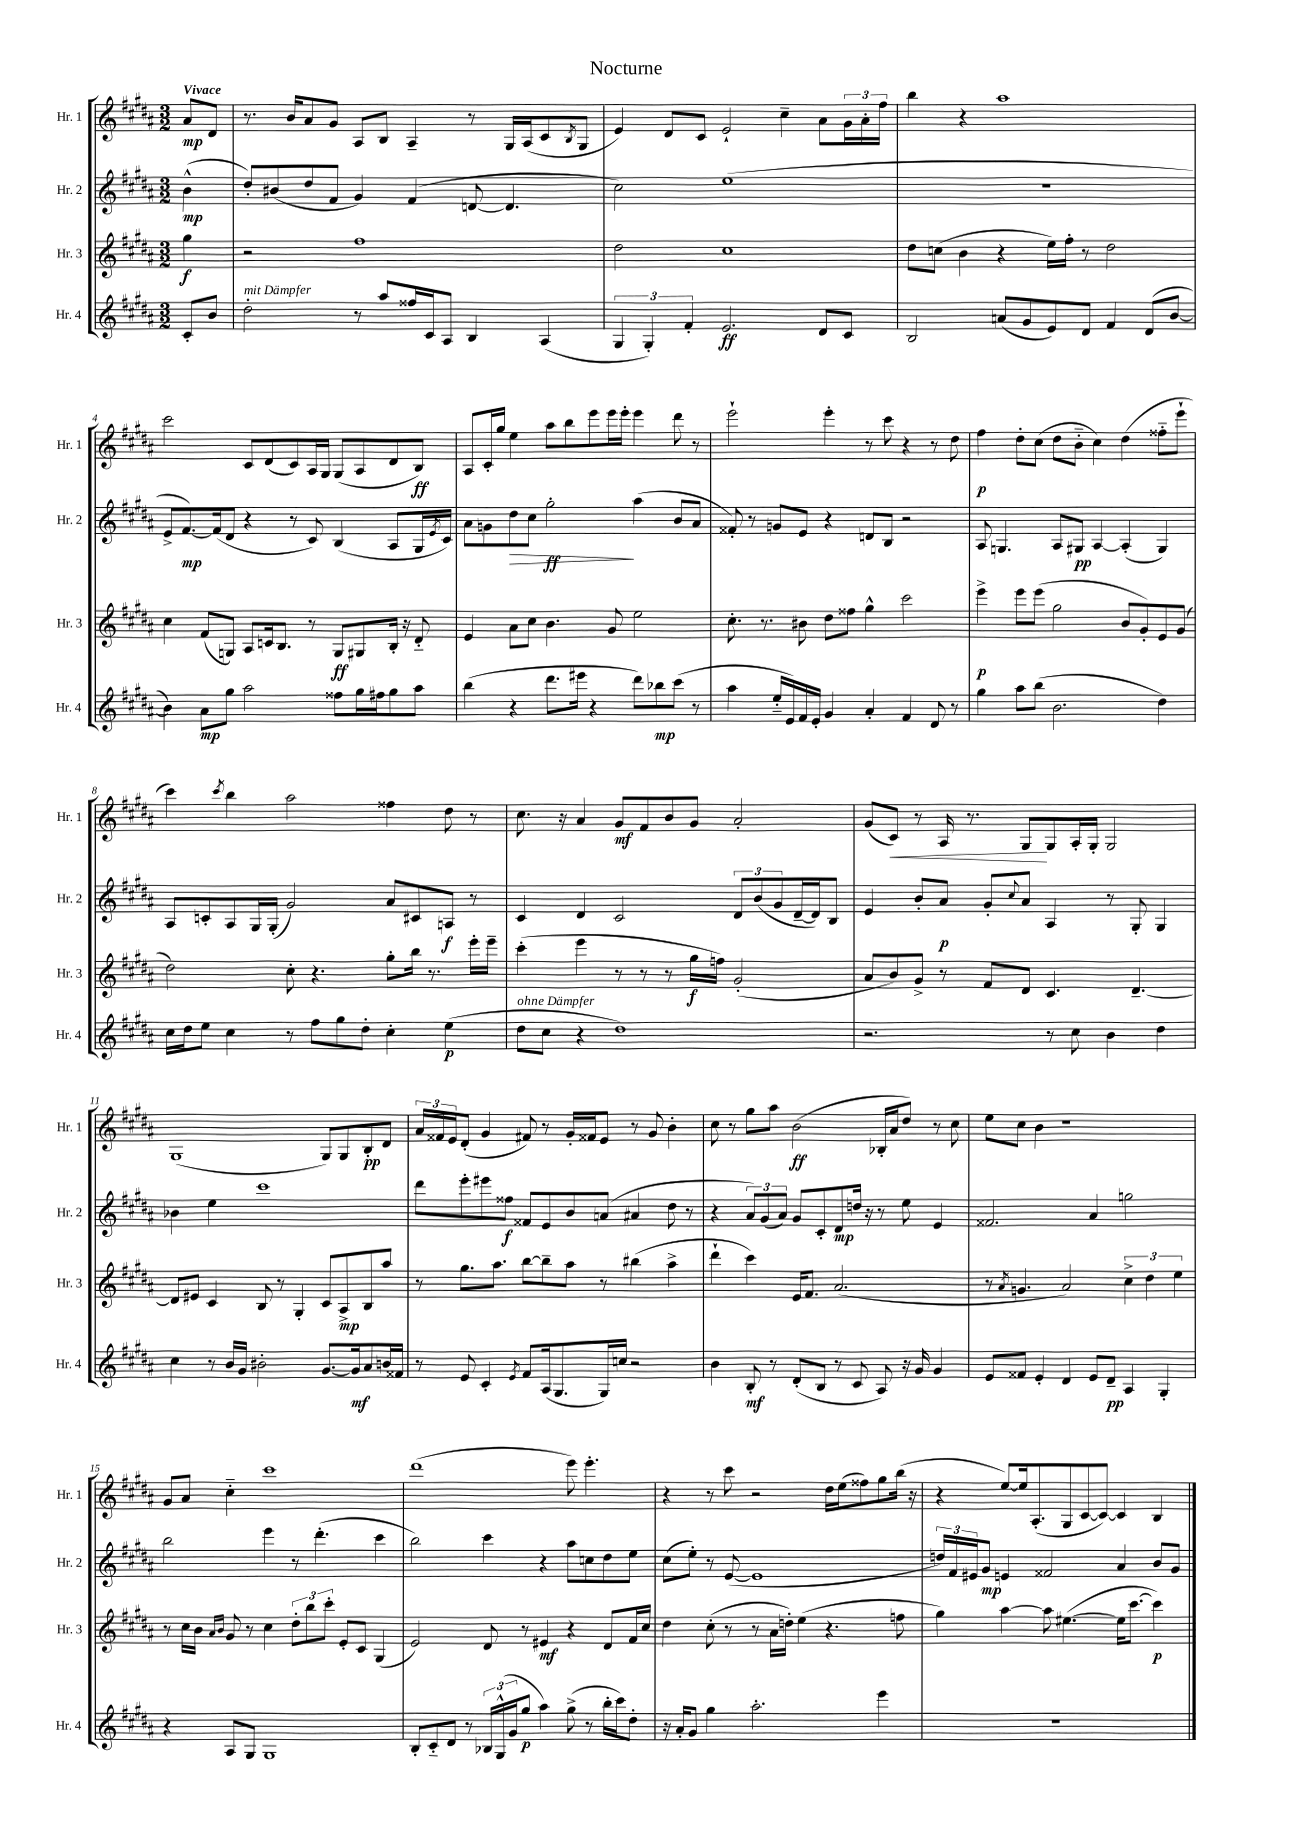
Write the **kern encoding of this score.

**kern	**dynam	**kern	**dynam	**kern	**dynam	**kern	**dynam
*part4	*part4	*part3	*part3	*part2	*part2	*part1	*part1
*staff4	*staff4	*staff3	*staff3	*staff2	*staff2	*staff1	*staff1
*I"Hr. 4	*	*I"Hr. 3	*	*I"Hr. 2	*	*I"Hr. 1	*
*I'Hr. 4	*	*I'Hr. 3	*	*I'Hr. 2	*	*I'Hr. 1	*
*clefG2	*	*clefG2	*	*clefG2	*	*clefG2	*
*k[f#c#g#d#a#]	*	*k[f#c#g#d#a#]	*	*k[f#c#g#d#a#]	*	*k[f#c#g#d#a#]	*
*M3/2	*	*M3/2	*	*M3/2	*	*M3/2	*
=	=	=	=	=	=	=	=
!	!	!	!	!	!	!LO:TX:a:B:t=Vivace	!
8c#'/L	.	4gg#\	f	(4b^^\	mp	8a#/L	mp
8b/J	.	.	.	.	.	8d#/J	.
=1	=1	=1	=1	=1	=1	=1	=1
!LO:TX:a:i:t=mit Dämpfer	!	!	!	!	!	!	!
2dd#'\	.	2r	.	8dd#'/L)	.	8.r	.
.	.	.	.	(8b#X/	.	.	.
.	.	.	.	.	.	16b/KL	.
.	.	.	.	8dd#/	.	8a#/	.
.	.	.	.	8f#/J	.	8g#/J	.
8r	.	1ff#	.	4g#/)	.	8A#/L	.
8aa#/L	.	.	.	.	.	8B/J	.
16ff##X/L	.	.	.	(4f#/	.	4A#~/	.
16c#/J	.	.	.	.	.	.	.
8A#/J	.	.	.	.	.	.	.
4B/	.	.	.	[8dn/	.	8r	.
.	.	.	.	4.d/]	.	16G#/LL	.
.	.	.	.	.	.	(16A#/J	.
(4A#/	.	.	.	.	.	8c#/	.
.	.	.	.	.	.	8qB/	.
.	.	.	.	.	.	8G#/J	.
=2	=2	=2	=2	=2	=2	=2	=2
6G#/	.	2dd#\	.	2cc#\)	.	4e/)	.
6G#'/)	.	.	.	.	.	.	.
.	.	.	.	.	.	8d#/L	.
6f#'/	.	.	.	.	.	.	.
.	.	.	.	.	.	8c#/J	.
2.e/	ff	1cc#	.	(1ee	.	2e`/	.
.	.	.	.	.	.	4cc#~\	.
8d#/L	.	.	.	.	.	8a#\L	.
8c#/J	.	.	.	.	.	24g#\L	.
.	.	.	.	.	.	24a#'\	.
.	.	.	.	.	.	24ff#\JJ	.
=3	=3	=3	=3	=3	=3	=3	=3
2B/	.	8dd#\L	.	1.r	.	4bb\	.
.	.	(8ccn\J	.	.	.	.	.
.	.	4b\	.	.	.	4r	.
(8an/L	.	4r	.	.	.	1aa#	.
8g#/	.	.	.	.	.	.	.
8e/)	.	16ee\LL)	.	.	.	.	.
.	.	16ff#'\JJ	.	.	.	.	.
8d#/J	.	8r	.	.	.	.	.
4f#/	.	2dd#\	.	.	.	.	.
(8d#/L	.	.	.	.	.	.	.
[8b/J	.	.	.	.	.	.	.
!!LO:LB:g=z
=4	=4	=4	=4	=4	=4	=4	=4
4b\])	.	4cc#\	.	8e^/L	.	2ccc#\	.
.	.	.	.	[8.f#/)	mp	.	.
8a#\L	mp	(8f#/L	.	.	.	.	.
.	.	.	.	(16f#/k]	.	.	.
8gg#\J	.	8Gn/J)	.	8d#/J	.	.	.
2aa#\	.	8A#/L	.	4r	.	8c#/L	.
.	.	16cn/k	.	.	.	(8d#/	.
.	.	8.B/J	.	.	.	.	.
.	.	.	.	8r	.	8c#/)	.
.	.	8r	.	8c#/)	.	16A#/L	.
.	.	.	.	.	.	16G#/JJ	.
8ff##X\L	.	8G/L	ff	(4B/	.	(8G#/L	.
16gg#\L	.	8G#X/	.	.	.	8A#/	.
16ff#X\J	.	.	.	.	.	.	.
8gg#\	.	16B'/Jk	.	8A#/L	.	8d#/	.
.	.	16r	.	.	.	.	.
8aa#\J	.	8d#/	.	16G#/L	.	8B/J)	ff
.	.	.	.	8qe/	.	.	.
.	.	.	.	16c#/JJ)	.	.	.
=5	=5	=5	=5	=5	=5	=5	=5
(4bb\	.	4e/	.	8a#\L	.	8A#/L	.
.	.	.	.	8gn\	.	16c#'/L	.
.	.	.	.	.	.	16gg#/JJ	.
!	!	!	!	!	!LO:HP:b	!	!
4r	.	8a#\L	.	8dd#\	>	4ee\	.
.	.	8cc#\J	.	8cc#\J	.	.	.
8.ddd#\L	.	4.b\	.	2gg#'\	ff	8aa#\L	.
.	.	.	.	.	.	8bb\	.
16eee#X\Jk	.	.	.	.	.	.	.
4r	.	.	.	.	.	8eee\	.
.	.	8g#/	.	.	.	16eee\L	.
.	.	.	.	.	.	16eee'\JJ	.
8ddd#\L)	.	2ee\	.	(4aa#\	]	4eee\	.
8bb-X\	mp	.	.	.	.	.	.
(8ccc#\J	.	.	.	8b/L	.	8ddd#\	.
8r	.	.	.	8a#/J	.	8r	.
=6	=6	=6	=6	=6	=6	=6	=6
4aa#\	.	8.cc#'\	.	8f##X'/)	.	2eee`\	.
.	.	.	.	8r	.	.	.
.	.	8.r	.	.	.	.	.
16ee/LL	.	.	.	8gn/L	.	.	.
16e/)	.	.	.	.	.	.	.
16f#/	.	8b#X\	.	8e/J	.	.	.
16e'/JJ	.	.	.	.	.	.	.
4g#/	.	8dd#\L	.	4r	.	4eee'\	.
.	.	8ff##X\J	.	.	.	.	.
4a#'/	.	4gg#^^\	.	8dn/L	.	8r	.
.	.	.	.	8B/J	.	8ccc#\	.
4f#/	.	2ccc#\	.	2r	.	4r	.
8d#/	.	.	.	.	.	8r	.
8r	.	.	.	.	.	8dd#\	.
=7	=7	=7	=7	=7	=7	=7	=7
4gg#\	.	4eee^\	p	8A#/	.	4ff#\	p
.	.	.	.	4.Gn/	.	.	.
8aa#\L	.	8eee\L	.	.	.	8dd#'\L	.
(8bb\J	.	(8eee\J	.	.	.	(8cc#\J	.
2.b\	.	2gg#\	.	8A#/L	.	8dd#\L	.
.	.	.	.	8G#X/J	pp	8b\J	.
.	.	.	.	[4A#/	.	4cc#\)	.
.	.	8b/L	.	(4A#'/]	.	(4dd#\	.
.	.	8g#'/)	.	.	.	.	.
4dd#\)	.	8e/	.	4G#/)	.	8ff##X\L	.
.	.	(8g#/J	.	.	.	8eee`\J	.
!!LO:LB:g=z
=8	=8	=8	=8	=8	=8	=8	=8
16cc#\LL	.	2dd#\)	.	8A#/L	.	4ccc#\)	.
16dd#\J	.	.	.	.	.	.	.
8ee\J	.	.	.	8cn'/	.	.	.
.	.	.	.	.	.	8qccc#/	.
4cc#\	.	.	.	8A#/	.	4bb\	.
.	.	.	.	16G#/L	.	.	.
.	.	.	.	(16G#'/JJ	.	.	.
8r	.	8cc#'\	.	2g#/)	.	2aa#\	.
8ff#\L	.	4.r	.	.	.	.	.
8gg#\	.	.	.	.	.	.	.
8dd#'\J	.	.	.	.	.	.	.
4cc#'\	.	8gg#'\L	.	8a#/L	.	4ff##X\	.
.	.	16bb\Jk	.	8c#X/	.	.	.
.	.	8.r	.	.	.	.	.
(4ee\	p	.	.	8An/J	f	8dd#\	.
.	.	16eee'\LL	.	8r	.	8r	.
.	.	16eee~\JJ	.	.	.	.	.
=9	=9	=9	=9	=9	=9	=9	=9
!LO:TX:a:i:t=ohne Dämpfer	!	!	!	!	!	!	!
8dd#\L	.	(4ccc#'\	.	4c#/	.	8.cc#\	.
8cc#\J	.	.	.	.	.	.	.
.	.	.	.	.	.	16r	.
4r	.	4eee\	.	4d#/	.	4a#/	.
1dd#)	.	8r	.	2c#/	.	8g#/L	mf
.	.	8r	.	.	.	8f#/	.
.	.	8r	.	.	.	8b/	.
.	.	16gg#\LL	f	.	.	8g#/J	.
.	.	16ffn\JJ)	.	.	.	.	.
.	.	(2g#'/	.	12d#/L	.	2a#'/	.
.	.	.	.	(12b/	.	.	.
.	.	.	.	12g#/	.	.	.
.	.	.	.	[16d#~/L	.	.	.
.	.	.	.	16d#/J])	.	.	.
.	.	.	.	8B/J	.	.	.
=10	=10	=10	=10	=10	=10	=10	=10
2.r	.	8a#/L	.	4e/	.	(8g#/L	.
!	!	!	!	!	!	!	!LO:HP:b
.	.	8b/)	.	.	.	8c#/J)	<
.	.	8g#^/J	.	8b'/L	.	8r	.
.	.	8r	.	8a#/J	p	16A#/	.
.	.	.	.	.	.	8.r	.
.	.	8f#/L	.	8g#'/L	.	.	.
.	.	.	.	8qqcc#/	.	.	.
.	.	8d#/J	.	8a#/J	.	8G#/L	.
8r	.	4.c#/	.	4A#/	.	8G#/	[
8cc#\	.	.	.	.	.	16A#'/L	.
.	.	.	.	.	.	16G#'/JJ	.
4b\	.	.	.	8r	.	2G#/	.
.	.	[4.d#~/	.	8G#'/	.	.	.
4dd#\	.	.	.	4G#/	.	.	.
!!LO:LB:g=z
=11	=11	=11	=11	=11	=11	=11	=11
4cc#\	.	8d#/L]	.	4b-X\	.	(1G#	.
.	.	8e#X/J	.	.	.	.	.
8r	.	4c#/	.	4ee\	.	.	.
16b/LL	.	.	.	.	.	.	.
16g#/JJ	.	.	.	.	.	.	.
2b#X'\	.	8B/	.	1ccc#	.	.	.
.	.	8r	.	.	.	.	.
.	.	4G#'/	.	.	.	.	.
[8.g#/L	.	8c#/L	.	.	.	8G#/L)	.
.	.	8A#^/	mp	.	.	8G#/	.
16g#/k]	mf	.	.	.	.	.	.
8a#/	.	8B/	.	.	.	8B'/	pp
16bn/L	.	8aa#/J	.	.	.	8d#/J	.
16f##X/JJ	.	.	.	.	.	.	.
=12	=12	=12	=12	=12	=12	=12	=12
8r	.	8r	.	8ddd#\L	.	24a#/LL	.
.	.	.	.	.	.	24f##X/	.
.	.	.	.	.	.	24e/J	.
8e/	.	8.gg#\L	.	8eee'\	.	(8d#'/J	.
4c#'/	.	.	.	8eee#X\	.	4g#/	.
.	.	8.aa#\J	.	.	.	.	.
.	.	.	.	8ff##X\J	f	.	.
8qe/	.	.	.	.	.	.	.
8f#/L	.	[8bb\L	.	8f##X/L	.	8f#X/)	.
(16A#/k	.	8bb~\]	.	8e/	.	8r	.
8.G#/	.	.	.	.	.	.	.
.	.	8aa#\J	.	8b/	.	16g#'/LL	.
.	.	.	.	.	.	16f##X/J	.
16G#/L)	.	8r	.	(8an/J	.	8e/J	.
16ccn/JJ	.	.	.	.	.	.	.
2r	.	(4bb#X\	.	4a#X/	.	8r	.
.	.	.	.	.	.	8g#/	.
.	.	4aa#^\	.	8dd#\	.	4b'\	.
.	.	.	.	8r	.	.	.
=13	=13	=13	=13	=13	=13	=13	=13
4b\	.	4ddd#`\	.	4r	.	8cc#\	.
.	.	.	.	.	.	8r	.
8B'/	mf	4ccc#\)	.	12a#/L)	.	8gg#\L	.
.	.	.	.	(12g#/	.	.	.
8r	.	.	.	.	.	8aa#\J	.
.	.	.	.	12a#/J)	.	.	.
(8d#'/L	.	16e/KL	.	8g#/L	.	(2b\	ff
.	.	8.f#/J	.	.	.	.	.
8B/J	.	.	.	8c#'/	.	.	.
8r	.	(2.a#/	.	8d#/	mp	.	.
8c#/	.	.	.	16ddn/Jk	.	.	.
.	.	.	.	16r	.	.	.
8A#/)	.	.	.	8r	.	16B-X'/LL	.
.	.	.	.	.	.	16a#/J	.
16r	.	.	.	8ee\	.	8dd#/J)	.
16g#/	.	.	.	.	.	.	.
4g#/	.	.	.	4e/	.	8r	.
.	.	.	.	.	.	8cc#\	.
=14	=14	=14	=14	=14	=14	=14	=14
8e/L	.	8r	.	2.f##X/	.	8ee\L	.
.	.	8qa#/	.	.	.	.	.
8f##X/J	.	4.gn/	.	.	.	8cc#\J	.
4e'/	.	.	.	.	.	4b\	.
4d#/	.	2a#/)	.	.	.	1r	.
8e/L	.	.	.	4a#/	.	.	.
8d#~/J	pp	.	.	.	.	.	.
4A#/	.	6cc#^\	.	2ggn\	.	.	.
.	.	6dd#\	.	.	.	.	.
4G#'/	.	.	.	.	.	.	.
.	.	6ee\	.	.	.	.	.
!!LO:LB:g=z
=15	=15	=15	=15	=15	=15	=15	=15
4r	.	8r	.	2bb\	.	8g#/L	.
.	.	16cc#\LL	.	.	.	8a#/J	.
.	.	16b\JJ	.	.	.	.	.
.	.	16qqa#/LL	.	.	.	.	.
.	.	16qqb/JJ	.	.	.	.	.
8A#/L	.	8g#/	.	.	.	4cc#\	.
8G#/J	.	8r	.	.	.	.	.
1G#	.	4cc#\	.	4eee\	.	1ccc#	.
.	.	12dd#'\L	.	8r	.	.	.
.	.	12bb\	.	.	.	.	.
.	.	.	.	(4.ddd#'\	.	.	.
.	.	12ccc#'\J	.	.	.	.	.
.	.	8e'/L	.	.	.	.	.
.	.	8c#/J	.	.	.	.	.
.	.	(4G#/	.	4ccc#\	.	.	.
=16	=16	=16	=16	=16	=16	=16	=16
8B'/L	.	2e/)	.	2bb\)	.	(1ddd#	.
8c#/	.	.	.	.	.	.	.
8d#/J	.	.	.	.	.	.	.
8r	.	.	.	.	.	.	.
24B-X/LL	.	8d#/	.	4ccc#\	.	.	.
(24G#^^/	.	.	.	.	.	.	.
24g#/J	.	.	.	.	.	.	.
8gg#/J	p	8r	.	.	.	.	.
4aa#\)	.	4e#X/	mf	4r	.	.	.
(8gg#^\	.	4r	.	8aa#\L	.	8eee\)	.
8r	.	.	.	8ccn\	.	4.eee'\	.
16bb'\LL	.	8d#/L	.	8dd#\	.	.	.
16ccc#\J)	.	.	.	.	.	.	.
8dd#'\J	.	16f#/L	.	8ee\J	.	.	.
.	.	16cc#/JJ	.	.	.	.	.
=17	=17	=17	=17	=17	=17	=17	=17
16r	.	4dd#\	.	(8cc#\L	.	4r	.
16a#'/KL	.	.	.	.	.	.	.
8g#/J	.	.	.	8ee'\J)	.	.	.
4gg#\	.	(8cc#'\	.	8r	.	8r	.
.	.	8r	.	([8e/	.	8ccc#\	.
2.aa#'\	.	8r	.	1e]	.	2r	.
.	.	16a#\LL	.	.	.	.	.
.	.	16ddn'\JJ)	.	.	.	.	.
.	.	(4ee\	.	.	.	.	.
.	.	4.r	.	.	.	16dd#\LL	.
.	.	.	.	.	.	(16ee\J	.
.	.	.	.	.	.	8ff##X\)	.
4eee\	.	.	.	.	.	8gg#\	.
.	.	8ffn\	.	.	.	(16bb\Jk	.
.	.	.	.	.	.	16r	.
=18	=18	=18	=18	=18	=18	=18	=18
1.r	.	4gg#\)	.	24ddn/LL)	.	4r	.
.	.	.	.	24f#/	.	.	.
.	.	.	.	24e#X/J	.	.	.
.	.	.	.	8g#/J	mp	.	.
.	.	[4aa#\	.	4en/	.	[8ee/L)	.
.	.	.	.	.	.	16ee/k]	.
.	.	.	.	.	.	(8.A#'/	.
.	.	8aa#\]	.	2f##X/	.	.	.
.	.	([4.ee#X\	.	.	.	8G#/	.
.	.	.	.	.	.	[8c#/	.
.	.	.	.	.	.	8c#/J_)	.
.	.	16ee#\KL]	.	4a#/	.	4c#/]	.
.	.	[8.ccc#\J	.	.	.	.	.
.	.	4ccc#\])	p	8b/L	.	4B/	.
.	.	.	.	8g#/J	.	.	.
==	==	==	==	==	==	==	==
*-	*-	*-	*-	*-	*-	*-	*-
